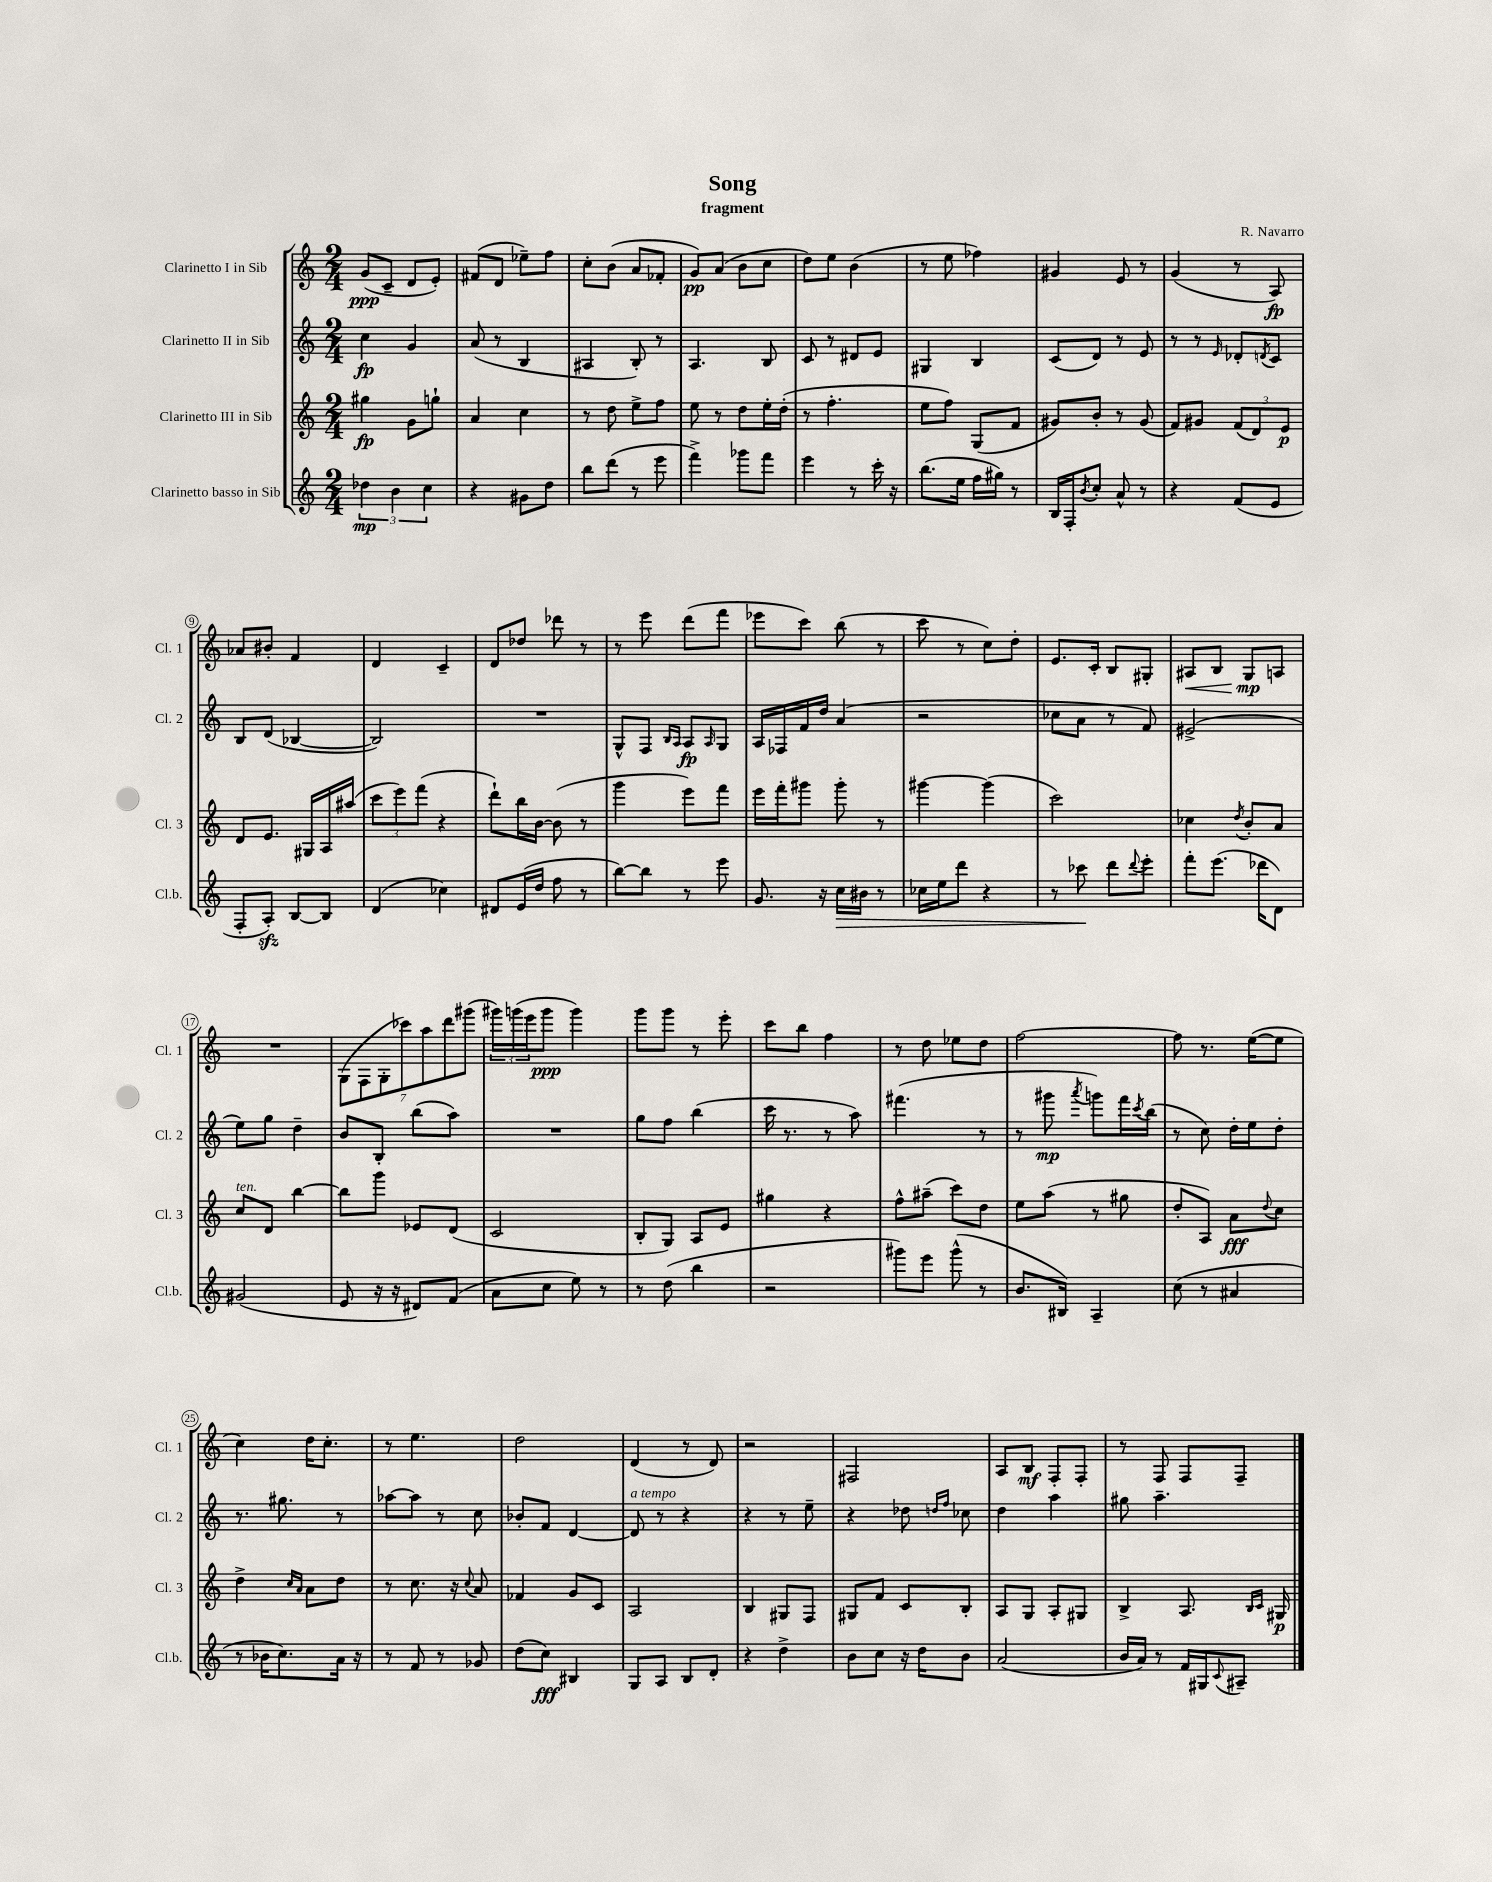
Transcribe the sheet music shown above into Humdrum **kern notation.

**kern	**kern	**kern	**kern
*staff4	*staff3	*staff2	*staff1
*clefG2	*clefG2	*clefG2	*clefG2
*k[]	*k[]	*k[]	*k[]
*M2/4	*M2/4	*M2/4	*M2/4
6dd-\	4gg#\	4cc\	(8g/L
.	.	.	8c~/J
6b\	.	.	.
.	8g\L	4g/	8d/L
6cc\	.	.	.
.	8gg`\J	.	8e'/J)
=	=	=	=
4r	4a/	(8a/	(8f#/L
.	.	8r	8d/J
8g#\L	4cc\	4B/	8ee-~\L)
8dd\J	.	.	8ff\J
=	=	=	=
8bb\L	8r	4A#/	8cc'\L
(8ddd\J	8dd\	.	(8b\J
8r	8ee^\L	8B'/)	8a/L
8eee\	8ff\J	8r	8f-'/J
=	=	=	=
4fff^\)	8ee\	4.A/	8g/L)
.	8r	.	(8a/J
8ggg-\L	8dd\L	.	8b\L
8fff\J	16ee'\L	8B/	8cc\J
.	(16dd'\JJ	.	.
=	=	=	=
4eee\	8r	8c/	8dd\L)
.	4.ff'\	8r	8ee\J
8r	.	8d#/L	(4b\
16ccc'\	.	8e/J	.
16r	.	.	.
=	=	=	=
(8.bb\L	8ee\L	4G#/	8r
.	8ff\J)	.	8ee\
16ee\Jk	.	.	.
16ff\LL	(8G/L	4B/	4ff-\)
16gg#\JJ)	.	.	.
8r	8f/J	.	.
=	=	=	=
16B/LL	8g#/L)	(8c/L	4g#/
16F'/J	.	.	.
8qb/	.	.	.
8cc'/J	8b'/J	8d/J)	.
8a^^/	8r	8r	8e/
8r	(8g#/	8e/	8r
=	=	=	=
4r	8f/L)	8r	(4g/
.	8g#/J	8r	.
.	.	16qqe/	.
(8f/L	(12f/L	8d-'/L	8r
.	12d/)	.	.
.	.	8qd/	.
8e/J	.	8c/J	8A/)
.	12e/J	.	.
=	=	=	=
8F'/L	8d/L	8B/L	8a-/L
8A'/J)	8.e/J	(8d/J	8b#'/J
[8B/L	.	[4B-/	4f/
.	16G#/LL	.	.
8B/]J	16A/	.	.
.	(16aa#/JJ	.	.
=	=	=	=
(4d/	12ccc\L	2B-/])	4d/
.	12eee\)	.	.
.	(12fff\J	.	.
4cc-\)	4r	.	4c~/
=	=	=	=
8d#/L	8ddd`\L)	2r	8d/L
(16e/L	16bb\L	.	8dd-/J
16dd/JJ	[16b\JJ	.	.
8ff\	(8b\]	.	8ddd-\
8r	8r	.	8r
=	=	=	=
[8bb\L)	4ggg\	8G^^/L	8r
8bb\]J	.	8F/J	8eee\
.	.	16qqB/LL	.
.	.	16qqA/JJ	.
8r	8eee\L)	8A/L	(8ddd\L
.	.	16qqA/	.
8eee\	8fff\J	8G/J	8fff\J
=	=	=	=
8.g/	16eee\LL	16A/LL	8eee-\L
.	16fff'\J	16F-/	.
.	8ggg#\J	16f/	8ccc\J)
16r	.	16dd/JJ	.
16cc\LL	8ggg#'\	(4a/	(8bb\
16b#\JJ	.	.	.
8r	8r	.	8r
=	=	=	=
16cc-\LL	[4ggg#\	2r	8ccc\
16ee\J	.	.	.
8ddd\J	.	.	8r
4r	(4ggg#\]	.	8cc\L)
.	.	.	8dd'\J
=	=	=	=
8r	2ccc\)	8cc-\L	8.e/L
8ccc-\	.	8a\J	.
.	.	.	16c'/Jk
8ddd\L	.	8r	8B/L
8qqddd/	.	.	.
8eee'\J	.	8f/)	8G#'/J
=	=	=	=
8fff'\L	4cc-\	(2e#^/	8A#/L
(8.eee\J	.	.	8B/J
.	8qdd/	.	.
.	8b'/L	.	8G/L
16ddd-\LK	.	.	.
8d\J)	8a/J	.	8A/J
=	=	=	=
(2g#/	8cc/L	8ee\L)	2r
.	8d/J	8gg\J	.
.	[4bb\	4dd~\	.
=	=	=	=
8e/	8bb\]L	8b/L	(14G\L
.	.	.	14F\
16r	8ggg\J	8B'/J	.
.	.	.	14G'\
16r	.	.	.
.	.	.	14ccc-\)
8d#/L)	8e-/L	(8bb\L	.
.	.	.	14aa\
.	.	.	14ddd\
(8f/J	(8d/J	8aa\J)	.
.	.	.	(14ggg#\J
=	=	=	=
8a\L	2c/	2r	24ggg#\LL)
.	.	.	(24ggg\
.	.	.	24eee\J
8cc\J	.	.	8ggg\J
8ee\)	.	.	4ggg\)
8r	.	.	.
=	=	=	=
8r	8B'/L	8gg\L	8ggg\L
(8dd\	8G/J)	8ff\J	8ggg\J
4bb\	8A/L	(4bb\	8r
.	8e/J	.	8eee'\
=	=	=	=
2r	4gg#\	16ccc\	8ccc\L
.	.	8.r	.
.	.	.	8bb\J
.	4r	8r	4ff\
.	.	8aa\)	.
=	=	=	=
8ggg#\L)	8ff^^\L	(4.fff#\	8r
8eee\J	(8aa#~\J	.	8dd\
(8ggg#^^\	8ccc\L)	.	8ee-\L
8r	8dd\J	8r	8dd\J
=	=	=	=
8.b/L	8ee\L	8r	[2ff\
.	(8aa\J	8ggg#\	.
16B#/Jk)	.	.	.
.	.	8qaaa/	.
4A~/	8r	8ggg\L)	.
.	8gg#\	16fff\L	.
.	.	8qccc/	.
.	.	(16bb\JJ	.
=	=	=	=
(8cc\	8dd'/L	8r	8ff\]
8r	8A/J)	8cc\)	8.r
4a#/	8a\L	16dd'\LL	.
.	.	16ee\J	([16ee\LK
.	8qqdd/	.	.
.	8cc\J	8dd'\J	8ee\]J
=	=	=	=
8r	4dd^\	8.r	4cc\)
16b-\LK	.	.	.
8.cc\)	.	8.gg#\	.
.	16qqcc/LL	.	.
.	16qqa/JJ	.	.
.	8a\L	.	16dd\LK
.	.	.	8.cc'\J
16a\Jk	8dd\J	8r	.
16r	.	.	.
=	=	=	=
8r	8r	[8aa-\L	8r
8f/	8.cc\	8aa-\]J	4.ee\
8r	.	8r	.
.	16r	.	.
.	8qqcc/	.	.
8g-/	8a/	8cc\	.
=	=	=	=
(8dd\L	4f-/	8b-'/L	2dd\
8cc\J)	.	8f/J	.
4B#/	8g/L	[4d/	.
.	8c/J	.	.
=	=	=	=
8G/L	2A/	8d/]	(4d/
8A/J	.	8r	.
8B/L	.	4r	8r
8d'/J	.	.	8d/)
=	=	=	=
4r	4B/	4r	2r
4dd^\	8G#/L	8r	.
.	8F/J	8ee~\	.
=	=	=	=
8b\L	8G#/L	4r	2F#/
8cc\J	8f/J	.	.
16r	8c/L	8dd-\	.
16dd\LK	.	.	.
.	.	16qqdd/LL	.
.	.	16qqff/JJ	.
8b\J	8B'/J	8cc-\	.
=	=	=	=
(2a/	8A/L	4dd\	8A/L
.	8G/J	.	8B/J
.	8A'/L	4aa\	8F'/L
.	8G#/J	.	8F'/J
=	=	=	=
16b/LL	4B^/	8gg#\	8r
16a/JJ)	.	.	.
8r	.	4.aa~\	8F/
16f/LL	8.A/	.	8F/L
16G#/J	.	.	.
8qqc/	.	.	.
8A#~/J	.	.	8F~/J
.	16qqB/LL	.	.
.	16qqc/JJ	.	.
.	16G#/	.	.
==	==	==	==
*-	*-	*-	*-
